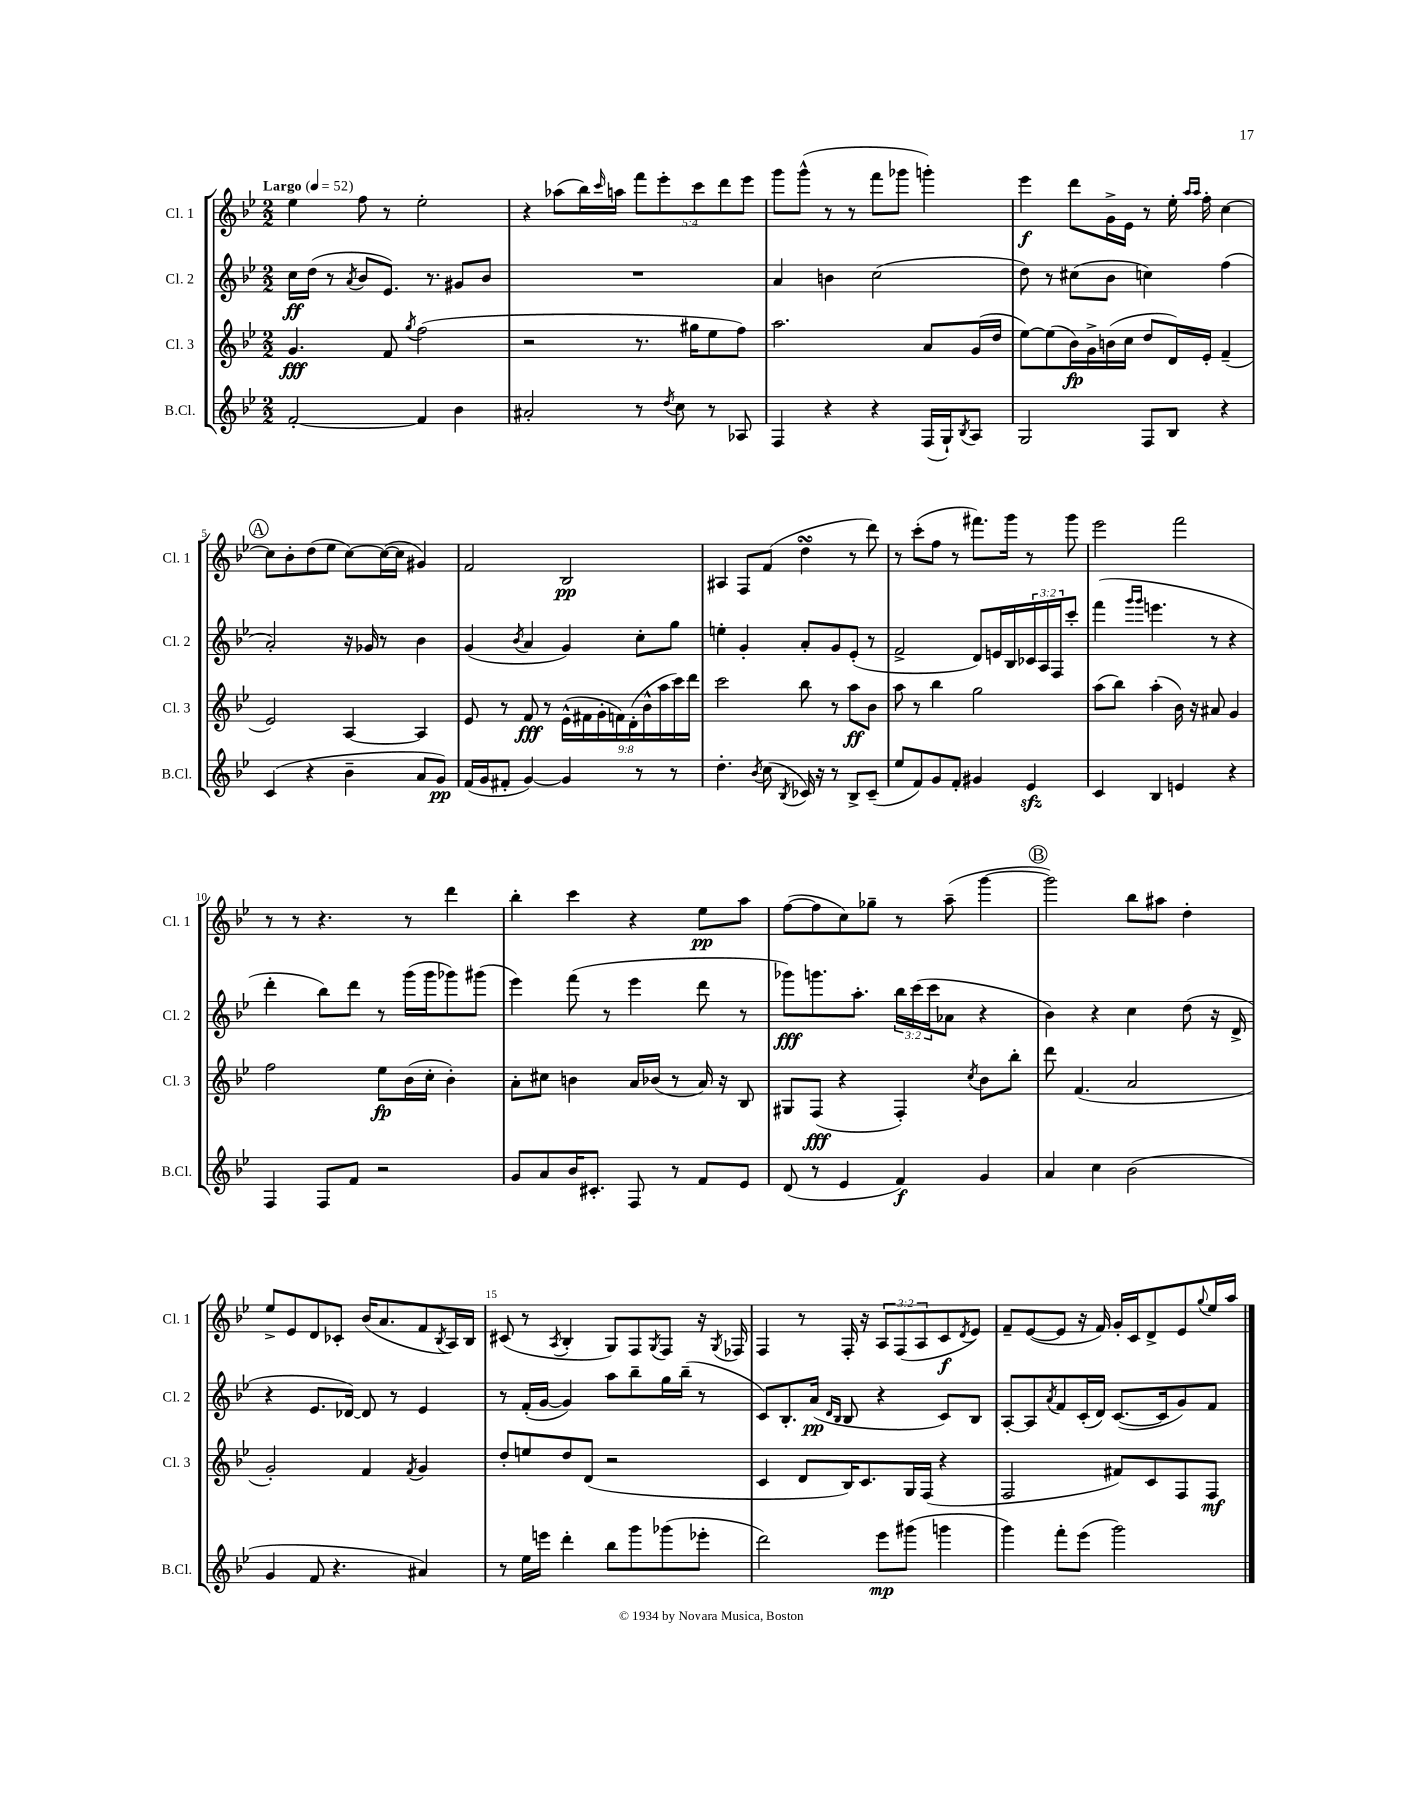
<<
\new StaffGroup <<
\new Staff = "s0" \with { instrumentName = "Cl. 1" shortInstrumentName = "Cl. 1" } {
    \clef treble \key bes \major \numericTimeSignature \time 2/2 \override Staff.TupletNumber.text = #tuplet-number::calc-fraction-text \tempo "Largo" 4 = 52
    ees''4 f''8 r8 ees''2-. |
    r4 aes''8( bes''16) \grace { c'''16 } a''16 \tuplet 5/4 { f'''8 ees'''8-. c'''8 d'''8 ees'''8 } |
    g'''8 g'''8-^( r8 r8 f'''8 ges'''8 g'''4-.) |
    ees'''4\f d'''8 g'16-> ees'16 r8 ees''16-. \grace { a''16 a''16 } f''16-. c''4~ |
    \mark \markup { \circle "A" } c''8 bes'8-. d''8( ees''8 c''8~) c''16~( c''16 gis'4) |
    f'2 bes2\pp |
    ais4 f8 f'8( d''4\turn r8 d'''8) |
    r8 c'''8-.( f''8 r8 fis'''8.) g'''16 r8 g'''8 |
    ees'''2 f'''2 |
    r8 r8 r4. r8 d'''4 |
    bes''4-. c'''4 r4 ees''8\pp a''8 |
    f''8~( f''8 c''8) ges''8-- r8 a''8--( g'''4~ |
    \mark \markup { \circle "B" } g'''2) bes''8 ais''8 d''4-. |
    ees''8-> ees'8 d'8 ces'8-. bes'16( a'8. f'8 \acciaccatura { bes8 } a16) bes16 |
    cis'8( r8 \acciaccatura { a8 } bes4-. g8) f8 \acciaccatura { g8 } f8 r16 \acciaccatura { g8 } fes16 |
    f4 r8 f16-. r16 \tuplet 3/2 { a8 f8( a8 } c'8\f \acciaccatura { d'8 } ees'8) |
    f'8-- ees'8~( ees'8 r16 f'16) g'16-. c'16 d'8-> ees'8 \appoggiatura { g''8 } ees''16 a''16 \bar "|." |
}
\new Staff = "s1" \with { instrumentName = "Cl. 2" shortInstrumentName = "Cl. 2" } {
    \clef treble \key bes \major \numericTimeSignature \time 2/2 \override Staff.TupletNumber.text = #tuplet-number::calc-fraction-text
    c''16\ff d''16( r8 \acciaccatura { a'8 } bes'8 ees'8.) r8. gis'8 bes'8 |
    R1 |
    a'4 b'4 c''2( |
    d''8) r8 cis''8( bes'8 c''4) f''4( |
    \mark \markup { \circle "A" } a'2-.) r16 ges'16 r8 bes'4 |
    g'4( \acciaccatura { bes'8 } a'4 g'4) c''8-. g''8 |
    e''4-. g'4-. a'8-. g'8 ees'8-.( r8 |
    f'2-> d'8) e'16 bes16 \tuplet 3/2 { ces'16 a16 f16 } c'''8-. |
    f'''4( \grace { g'''16 g'''16 } e'''4. r8 r4 |
    d'''4-. bes''8) d'''8 r8 g'''16( g'''16 ges'''8) gis'''8( |
    ees'''4) f'''8( r8 ees'''4 d'''8 r8 |
    ges'''8\fff) g'''8. a''8.-. \tuplet 3/2 { bes''16 c'''16( c'''16 } aes'8 r4 |
    \mark \markup { \circle "B" } bes'4) r4 c''4 d''8( r16 d'16-> |
    r4 ees'8. des'16~) des'8 r8 ees'4 |
    r8 f'16-.( g'16~ g'4) a''8 bes''8-- g''16 bes''16--( r8 |
    c'8) bes8.-. a'16\pp( \grace { d'16 bes16 } bes8 r4 c'8) bes8 |
    a8~-. a8 \acciaccatura { a'8 } f'8 c'16-.( d'16) c'8.~( c'16 g'8) f'8 \bar "|." |
}
\new Staff = "s2" \with { instrumentName = "Cl. 3" shortInstrumentName = "Cl. 3" } {
    \clef treble \key bes \major \numericTimeSignature \time 2/2 \override Staff.TupletNumber.text = #tuplet-number::calc-fraction-text
    g'4.\fff f'8 \acciaccatura { g''8 } f''2( |
    r2 r8. gis''16 ees''8 f''8) |
    a''2. a'8 g'16( d''16 |
    ees''8~) ees''8( bes'16\fp) g'16-> b'16( c''16 d''8 d'16) ees'16-. f'4--( |
    \mark \markup { \circle "A" } ees'2) a4~ a4 |
    ees'8 r8 f'8\fff r8 \tuplet 9/8 { ees'16-^( fis'16 g'16-. f'16) d'16-.( bes'16-^ a''16 c'''16) d'''16 } |
    c'''2 bes''8 r8 a''8\ff bes'8 |
    a''8 r8 bes''4 g''2 |
    a''8( bes''8) a''4-.( bes'16) r16 ais'8 g'4 |
    f''2 ees''8\fp bes'16( c''16-. bes'4-.) |
    a'8-. cis''8 b'4 a'16 bes'16( r8 a'16) r16 bes8 |
    gis8 f8\fff( r4 f4-.) \acciaccatura { c''8 } bes'8 bes''8-. |
    \mark \markup { \circle "B" } d'''8 f'4.( a'2 |
    g'2-.) f'4 \acciaccatura { f'8 } g'4 |
    d''8-. e''8 d''8 d'8( r2 |
    c'4 d'8 bes16) c'8. g16 f16( r4 |
    f2 fis'8) c'8 f8 f8\mf \bar "|." |
}
\new Staff = "s3" \with { instrumentName = "B.Cl." shortInstrumentName = "B.Cl." } {
    \clef treble \key bes \major \numericTimeSignature \time 2/2
    f'2~-. f'4 bes'4 |
    ais'2-. r8 \acciaccatura { d''8 } c''8 r8 aes8 |
    f4 r4 r4 f16( g16-!) \acciaccatura { bes8 } a8 |
    g2 f8 bes8 r4 |
    \mark \markup { \circle "A" } c'4( r4 bes'4-- a'8 g'8\pp) |
    f'16( g'16 fis'8-. g'4~) g'4 r8 r8 |
    d''4.-. \acciaccatura { bes'8 } c''8( \acciaccatura { bes8 } ces'16) r16 r8 bes8-> ces'8--( |
    ees''8 f'8) g'8 f'8-. gis'4 ees'4\sfz |
    c'4 bes4 e'4 r4 |
    f4 f8 f'8 r2 |
    g'8 a'8 bes'16 cis'8.-. f8 r8 f'8 ees'8 |
    d'8( r8 ees'4 f'4\f) g'4 |
    \mark \markup { \circle "B" } a'4 c''4 bes'2( |
    g'4 f'8 r4. ais'4) |
    r8 ees''16 e'''16 d'''4-. bes''8 g'''8 ges'''8( ees'''8-. |
    d'''2) ees'''8\mp gis'''8( g'''4 |
    g'''4) f'''8-. ees'''8( g'''2) \bar "|." |
}
>>
>>
\layout { \context { \Score \override BarNumber.break-visibility = ##(#f #t #t) barNumberVisibility = #(every-nth-bar-number-visible 5) } }
